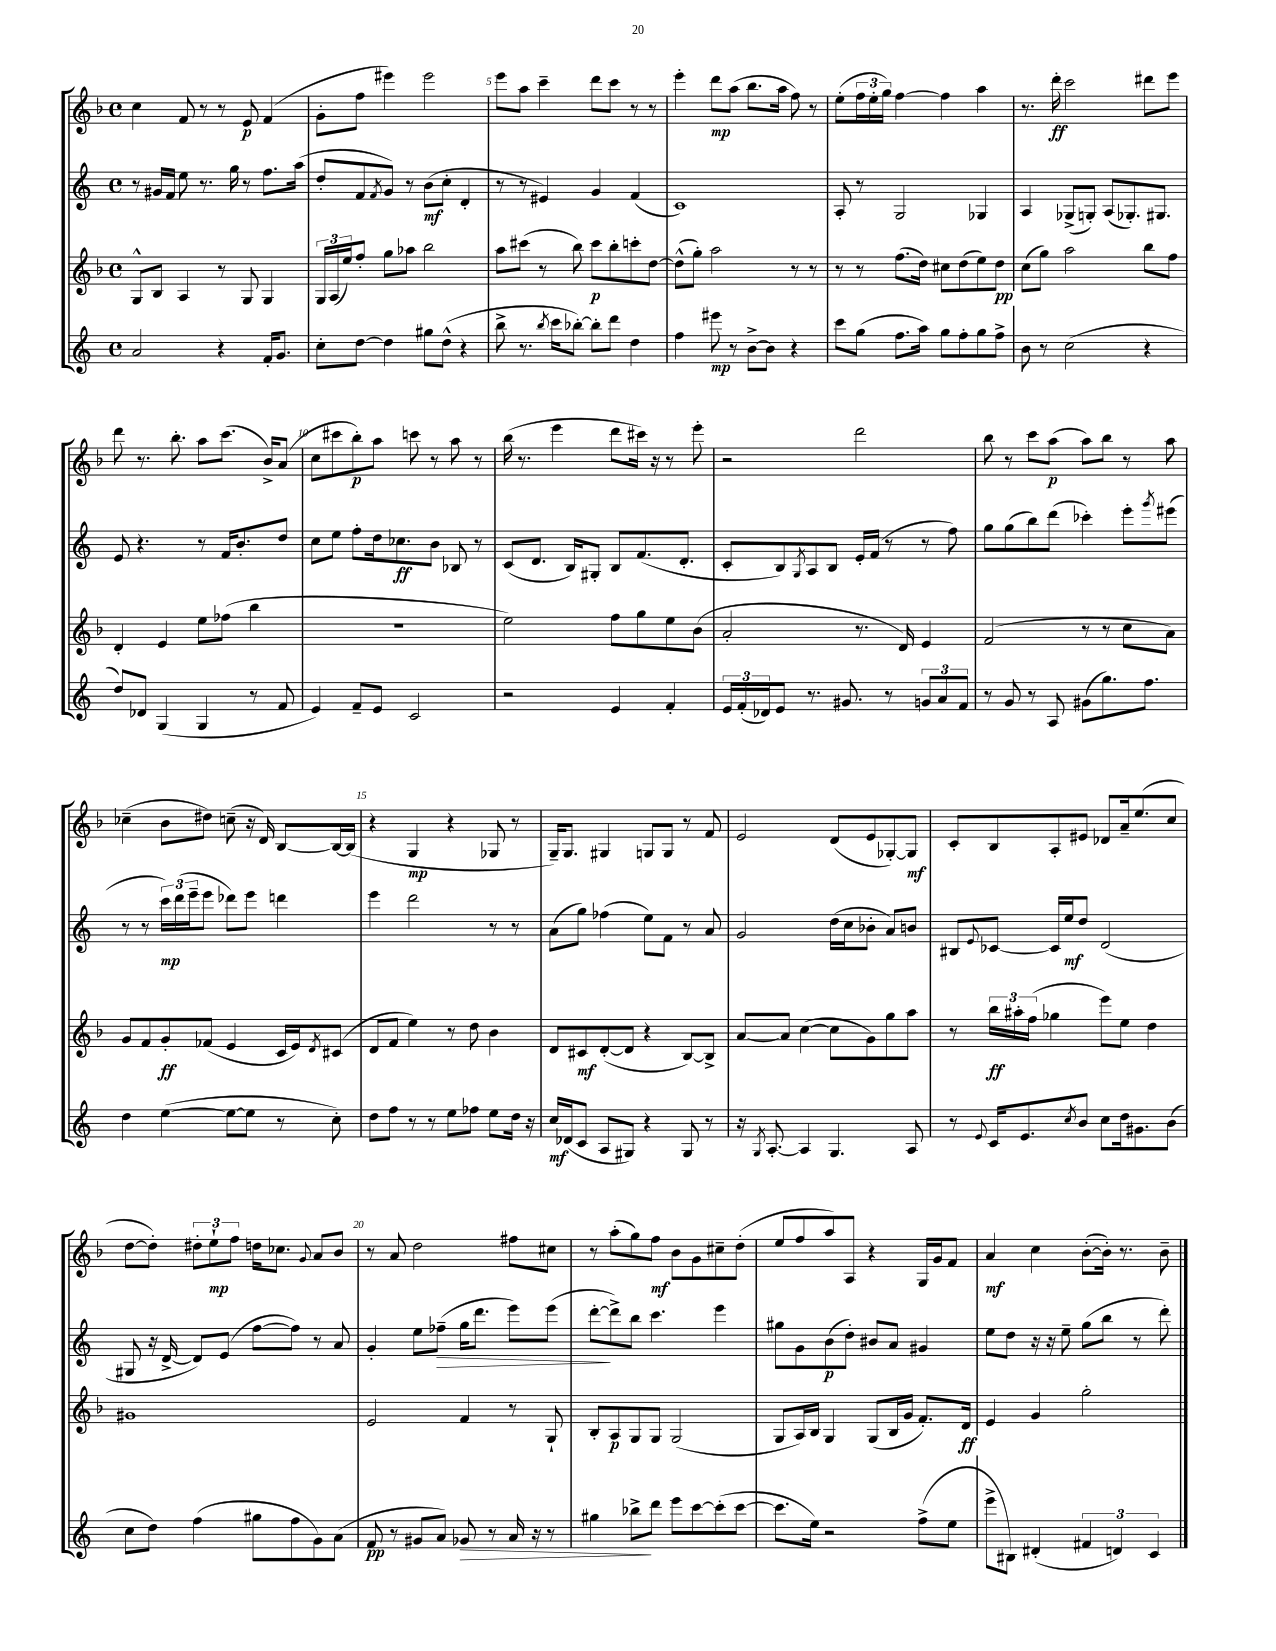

**kern	**dynam	**kern	**dynam	**kern	**dynam	**kern	**dynam
*part4	*part4	*part3	*part3	*part2	*part2	*part1	*part1
*staff4	*staff4	*staff3	*staff3	*staff2	*staff2	*staff1	*staff1
*clefG2	*	*clefG2	*	*clefG2	*	*clefG2	*
*k[]	*	*k[b-]	*	*k[]	*	*k[b-]	*
*M4/4	*	*M4/4	*	*M4/4	*	*M4/4	*
*met(c)	*	*met(c)	*	*met(c)	*	*met(c)	*
=3	=3	=3	=3	=3	=3	=3	=3
2a/	.	8G^^/L	.	8r	.	4cc\	.
.	.	8B-/J	.	16g#X/LL	.	.	.
.	.	.	.	16f/JJ	.	.	.
.	.	4A/	.	8ee\	.	8f/	.
.	.	.	.	8.r	.	8r	.
4r	.	8r	.	.	.	8r	.
.	.	.	.	16gg\	.	.	.
.	.	8G/	.	8r	.	8e/	p
16f'/KL	.	4G/	.	8.ff\L	.	(4f/	.
8.g/J	.	.	.	.	.	.	.
.	.	.	.	(16aa\Jk	.	.	.
=4	=4	=4	=4	=4	=4	=4	=4
8cc'\L	.	24G/LL	.	8dd'/L	.	8g'\L	.
.	.	(24A/	.	.	.	.	.
.	.	24ee/J)	.	.	.	.	.
[8dd\J	.	8ff'/J	.	8f/	.	8ff\J	.
.	.	.	.	8qf/	.	.	.
4dd\]	.	8gg\L	.	8g/J)	.	4eee#X\)	.
.	.	8aa-X\J	.	8r	.	.	.
8gg#X\L	.	2bb-\	.	(8b\L	mf	2eee#\	.
(8dd^^\J	.	.	.	8cc'\J	.	.	.
4r	.	.	.	4d'/	.	.	.
=5	=5	=5	=5	=5	=5	=5	=5
8bb^\	.	8aa\L	.	8r	.	8eee\L	.
8.r	.	(8ccc#X\J	.	8r	.	8aa\J	.
.	.	8r	.	4e#X/)	.	4ccc~\	.
8qbb/	.	.	.	.	.	.	.
16ccc\KL	.	.	.	.	.	.	.
[8bb-X'\J)	.	8bb-\)	.	.	.	.	.
8bb-'\L]	.	8ccc#\L	p	4g/	.	8ddd\L	.
8ddd\J	.	8bb-'\	.	.	.	8ccc\J	.
4dd\	.	8cccn'\	.	(4f/	.	8r	.
.	.	[8dd\J	.	.	.	8r	.
=6	=6	=6	=6	=6	=6	=6	=6
4ff\	.	(8dd^^\L]	.	1c)	.	4eee'\	.
.	.	8gg'\J)	.	.	.	.	.
8eee#X\	mp	2aa\	.	.	.	8ddd\L	mp
8r	.	.	.	.	.	(8aa\J	.
[8b^\L	.	.	.	.	.	8.bb-\L	.
8b\J]	.	.	.	.	.	.	.
.	.	.	.	.	.	16aa\Jk	.
4r	.	8r	.	.	.	8ff\)	.
.	.	8r	.	.	.	8r	.
=7	=7	=7	=7	=7	=7	=7	=7
8ccc\L	.	8r	.	8A'/	.	(8ee'\L	.
(8gg\J	.	8r	.	8r	.	24ff\L	.
.	.	.	.	.	.	24ee'\	.
.	.	.	.	.	.	24gg\JJ)	.
8.ff\L	.	(8.ff\L	.	2G/	.	[4ff\	.
16aa\Jk)	.	16dd\Jk)	.	.	.	.	.
8gg\L	.	8cc#X\L	.	.	.	4ff\]	.
8ff'\	.	(8dd\	.	.	.	.	.
8gg\	.	8ee\)	.	4G-X/	.	4aa\	.
8ff^\J	.	8dd\J	pp	.	.	.	.
=8	=8	=8	=8	=8	=8	=8	=8
8b\	.	(8cc\L	.	4A/	.	8.r	.
8r	.	8gg\J)	.	.	.	.	.
.	.	.	.	.	.	16ddd'\	ff
(2cc\	.	2aa\	.	(8G-X^/L	.	2ccc\	.
.	.	.	.	8Gn'/J)	.	.	.
.	.	.	.	(8A/L	.	.	.
.	.	.	.	8.G-X'/)	.	.	.
4r	.	8bb-\L	.	.	.	8ddd#X\L	.
.	.	.	.	8.G#X/J	.	.	.
.	.	8ff\J	.	.	.	8eee\J	.
!!LO:LB:g=z
=9	=9	=9	=9	=9	=9	=9	=9
8dd/L)	.	4d'/	.	8e/	.	8ddd\	.
8d-X/J	.	.	.	4.r	.	8.r	.
(4G/	.	4e/	.	.	.	.	.
.	.	.	.	.	.	8.bb-'\	.
4G/	.	8ee\L	.	8r	.	8aa\L	.
.	.	(8ff-X\J	.	16f/KL	.	(8.ccc\J	.
.	.	.	.	8.b'/	.	.	.
8r	.	4bb-\	.	.	.	.	.
.	.	.	.	.	.	16b-^/KL)	.
8f/	.	.	.	8dd/J	.	(8a/J	.
=10	=10	=10	=10	=10	=10	=10	=10
4e/)	.	1r	.	8cc\L	.	8cc\L	.
.	.	.	.	8ee\J	.	8ccc#X\	.
8f~/L	.	.	.	8ff'\L	.	8bb-'\)	p
8e/J	.	.	.	16dd\k	.	8aa\J	.
.	.	.	.	8.cc-X\	ff	.	.
2c/	.	.	.	.	.	8cccn\	.
.	.	.	.	8b\J	.	8r	.
.	.	.	.	8B-X/	.	8aa\	.
.	.	.	.	8r	.	8r	.
=11	=11	=11	=11	=11	=11	=11	=11
2r	.	2ee\)	.	(8c/L	.	(16bb-\	.
.	.	.	.	.	.	8.r	.
.	.	.	.	8.d/J	.	.	.
.	.	.	.	.	.	4eee\	.
.	.	.	.	16B/KL)	.	.	.
.	.	.	.	8G#X'/J	.	.	.
4e/	.	8ff\L	.	8B/L	.	8ddd\L	.
.	.	8gg\	.	(8.f/	.	16ccc#X\Jk)	.
.	.	.	.	.	.	16r	.
4f'/	.	8ee\	.	.	.	8r	.
.	.	.	.	8.d'/J	.	.	.
.	.	(8b-\J	.	.	.	8eee'\	.
=12	=12	=12	=12	=12	=12	=12	=12
24e/LL	.	2a'/	.	8c'/L	.	2r	.
(24f'/	.	.	.	.	.	.	.
24d-X/J)	.	.	.	.	.	.	.
8e/J	.	.	.	8B/)	.	.	.
.	.	.	.	8qG/	.	.	.
8.r	.	.	.	8A/	.	.	.
.	.	.	.	8B/J	.	.	.
8.g#X/	.	.	.	.	.	.	.
.	.	8.r	.	16e'/LL	.	2ddd\	.
.	.	.	.	(16f/JJ	.	.	.
8r	.	.	.	8r	.	.	.
.	.	16d/)	.	.	.	.	.
12gn/L	.	4e/	.	8r	.	.	.
12a/	.	.	.	.	.	.	.
.	.	.	.	8ff\)	.	.	.
12f/J	.	.	.	.	.	.	.
=13	=13	=13	=13	=13	=13	=13	=13
8r	.	(2f/	.	8gg\L	.	8bb-\	.
8g/	.	.	.	(8gg\	.	8r	.
8r	.	.	.	8bb\)	.	8ccc\L	.
8A/	.	.	.	(8ddd\J	.	(8aa\J	p
(8g#X\L	.	8r	.	4ccc-X'\)	.	8aa\L)	.
8.gg\)	.	8r	.	.	.	8bb-\J	.
.	.	8cc\L	.	8eee'\L	.	8r	.
8.ff\J	.	.	.	.	.	.	.
.	.	.	.	8qggg/	.	.	.
.	.	8a\J)	.	(8eee#X\J	.	8aa\	.
!!LO:LB:g=z
=14	=14	=14	=14	=14	=14	=14	=14
4dd\	.	8g/L	.	8r	.	(4cc-X~\	.
.	.	8f/	.	8r	.	.	.
([4ee\	.	8g'/	ff	24ccc\LL)	mp	8b-\L	.
.	.	.	.	(24ddd\	.	.	.
.	.	.	.	24eee~\J	.	.	.
.	.	(8f-X/J	.	8eee\J	.	8dd#X\J)	.
8ee\L_	.	4e/	.	8ddd-X\L)	.	(8ccn~\	.
8ee\J]	.	.	.	8eee\J	.	16r	.
.	.	.	.	.	.	16d/)	.
8r	.	16c/LL	.	4dddn\	.	[8B-/L	.
.	.	16e/J)	.	.	.	.	.
.	.	8qd/	.	.	.	.	.
8cc'\)	.	(8c#X/J	.	.	.	16B-/L_	.
.	.	.	.	.	.	(16B-/JJ]	.
=15	=15	=15	=15	=15	=15	=15	=15
8dd\L	.	8d/L	.	4eee\	.	4r	.
8ff\J	.	8f/J	.	.	.	.	.
8r	.	4ee\)	.	2ddd\	.	4G/	mp
8r	.	.	.	.	.	.	.
8ee\L	.	8r	.	.	.	4r	.
8ff-X\J	.	8dd\	.	.	.	.	.
8ee\L	.	4b-\	.	8r	.	8G-X/	.
16dd\Jk	.	.	.	8r	.	8r	.
16r	.	.	.	.	.	.	.
=16	=16	=16	=16	=16	=16	=16	=16
16cc/LL	mf	8d/L	.	(8a\L	.	16G~/KL)	.
(16d-X/J	.	.	.	.	.	8.G/J	.
8c/J	.	8c#X/	mf	8gg\J)	.	.	.
8A/L	.	([8d'/	.	(4ff-X\	.	4G#X/	.
8G#X/J)	.	8d/J]	.	.	.	.	.
4r	.	4r	.	8ee\L)	.	8Gn/L	.
.	.	.	.	8f\J	.	8G/J	.
8G#/	.	[8B-/L)	.	8r	.	8r	.
8r	.	8B-^/J]	.	8a/	.	8f/	.
=17	=17	=17	=17	=17	=17	=17	=17
16r	.	[8a/L	.	2g/	.	2e/	.
8qG/	.	.	.	.	.	.	.
[8.A'/	.	.	.	.	.	.	.
.	.	8a/J]	.	.	.	.	.
4A/]	.	([4cc\	.	.	.	.	.
4.G/	.	8cc\L]	.	(16dd\LL	.	(8d/L	.
.	.	.	.	16cc\J	.	.	.
.	.	8g\)	.	8b-X'\J	.	8e/	.
.	.	8gg\	.	8a/L)	.	[8G-X'/)	.
8A/	.	8aa\J	.	8bn/J	.	8G-/J]	mf
=18	=18	=18	=18	=18	=18	=18	=18
8r	.	8r	.	8B#X/L	.	8c'/L	.
8qqe/	.	.	.	8qqe/	.	.	.
16c/KL	.	24bb-\LL	ff	[8c-X/J	.	8B-/	.
.	.	24aa#X'\	.	.	.	.	.
8.e/	.	.	.	.	.	.	.
.	.	(24ff\JJ	.	.	.	.	.
.	.	4gg-X\	.	16c-/LL]	.	8A'/	.
.	.	.	.	16ee/J	mf	.	.
8qcc/	.	.	.	.	.	.	.
8b/J	.	.	.	8dd/J	.	8e#X/J	.
8cc\L	.	8eee\L)	.	(2d/	.	8d-X/L	.
16dd\k	.	8ee\J	.	.	.	16a~/k	.
8.g#X\	.	.	.	.	.	(8.ee/	.
.	.	4dd\	.	.	.	.	.
(8b\J	.	.	.	.	.	8cc/J	.
!!LO:LB:g=z
=19	=19	=19	=19	=19	=19	=19	=19
8cc\L	.	1g#X	.	8G#X/	.	[8dd\L	.
8dd\J)	.	.	.	16r	.	8dd'\J])	.
.	.	.	.	[16d^/	.	.	.
(4ff\	.	.	.	8d/L])	.	12dd#X'\L	.
.	.	.	.	.	.	12ee`\	mp
.	.	.	.	(8e/J	.	.	.
.	.	.	.	.	.	12ff\J	.
8gg#X\L	.	.	.	[8ff\L	.	16ddn\KL	.
.	.	.	.	.	.	8.cc-X\J	.
8ff\	.	.	.	8ff\J])	.	.	.
.	.	.	.	.	.	8qqg/	.
8g\)	.	.	.	8r	.	8a/L	.
(8a\J	.	.	.	8a/	.	8b-/J	.
=20	=20	=20	=20	=20	=20	=20	=20
8f/	pp	2e/	.	4g'/	.	8r	.
8r	.	.	.	.	.	8a/	.
8g#X/L	.	.	.	8ee\L	.	2dd\	.
!	!	!	!	!	!LO:HP:b	!	!
8a/J)	.	.	.	(8ff-X~\J	>	.	.
!	!LO:HP:b	!	!	!	!	!	!
8g-X/	>	4f/	.	16gg\KL	.	.	.
.	.	.	.	8.ddd\J	.	.	.
8r	.	.	.	.	.	.	.
16a/	.	8r	.	8eee\L)	.	8ff#X\L	.
16r	.	.	.	.	.	.	.
8r	.	8G`/	.	(8eee\J	.	8cc#X\J	.
=21	=21	=21	=21	=21	=21	=21	=21
4gg#X\	.	8B-'/L	.	[8ddd'\L	.	8r	.
.	.	8A/	p	8ddd^\])	]	(8aa'\L	.
8bb-X^\L	.	8G/	.	8bb\J	.	8gg\)	.
8ddd\J	]	8G/J	.	4.ccc\	.	8ff\J	mf
8eee\L	.	(2G/	.	.	.	8b-\L	.
[8ccc\	.	.	.	.	.	8g\	.
(8ccc'\]	.	.	.	4eee\	.	8cc#X~\	.
[8ccc\J	.	.	.	.	.	(8dd'\J	.
=22	=22	=22	=22	=22	=22	=22	=22
8.ccc\L]	.	8G/L	.	8gg#X\L	.	8ee/L	.
.	.	16A/L)	.	8g\	.	8ff/	.
16ee\Jk)	.	16B-/JJ	.	.	.	.	.
2r	.	4G/	.	(8b\	p	8aa/)	.
.	.	.	.	8dd'\J)	.	8A/J	.
.	.	(8G/L	.	8b#X/L	.	4r	.
.	.	16B-/L	.	8a/J	.	.	.
.	.	16g/JJ	.	.	.	.	.
(8ff^\L	.	8.f'/L)	.	4g#X/	.	16G/LL	.
.	.	.	.	.	.	16g/J	.
8ee\J	.	.	.	.	.	8f/J	.
.	.	16d/Jk	ff	.	.	.	.
=23	=23	=23	=23	=23	=23	=23	=23
8eee^\L	.	4e/	.	8ee\L	.	4a/	mf
8B#X\J)	.	.	.	8dd\J	.	.	.
(4d#X'/	.	4g/	.	16r	.	4cc\	.
.	.	.	.	16r	.	.	.
.	.	.	.	8ee~\	.	.	.
6f#X/	.	2gg'\	.	(8gg\L	.	([8b-'\L	.
.	.	.	.	8bb\J	.	16b-'\Jk])	.
6dn/)	.	.	.	.	.	.	.
.	.	.	.	.	.	8.r	.
.	.	.	.	8r	.	.	.
6c/	.	.	.	.	.	.	.
.	.	.	.	8ddd'\)	.	8b-~\	.
==	==	==	==	==	==	==	==
*-	*-	*-	*-	*-	*-	*-	*-
